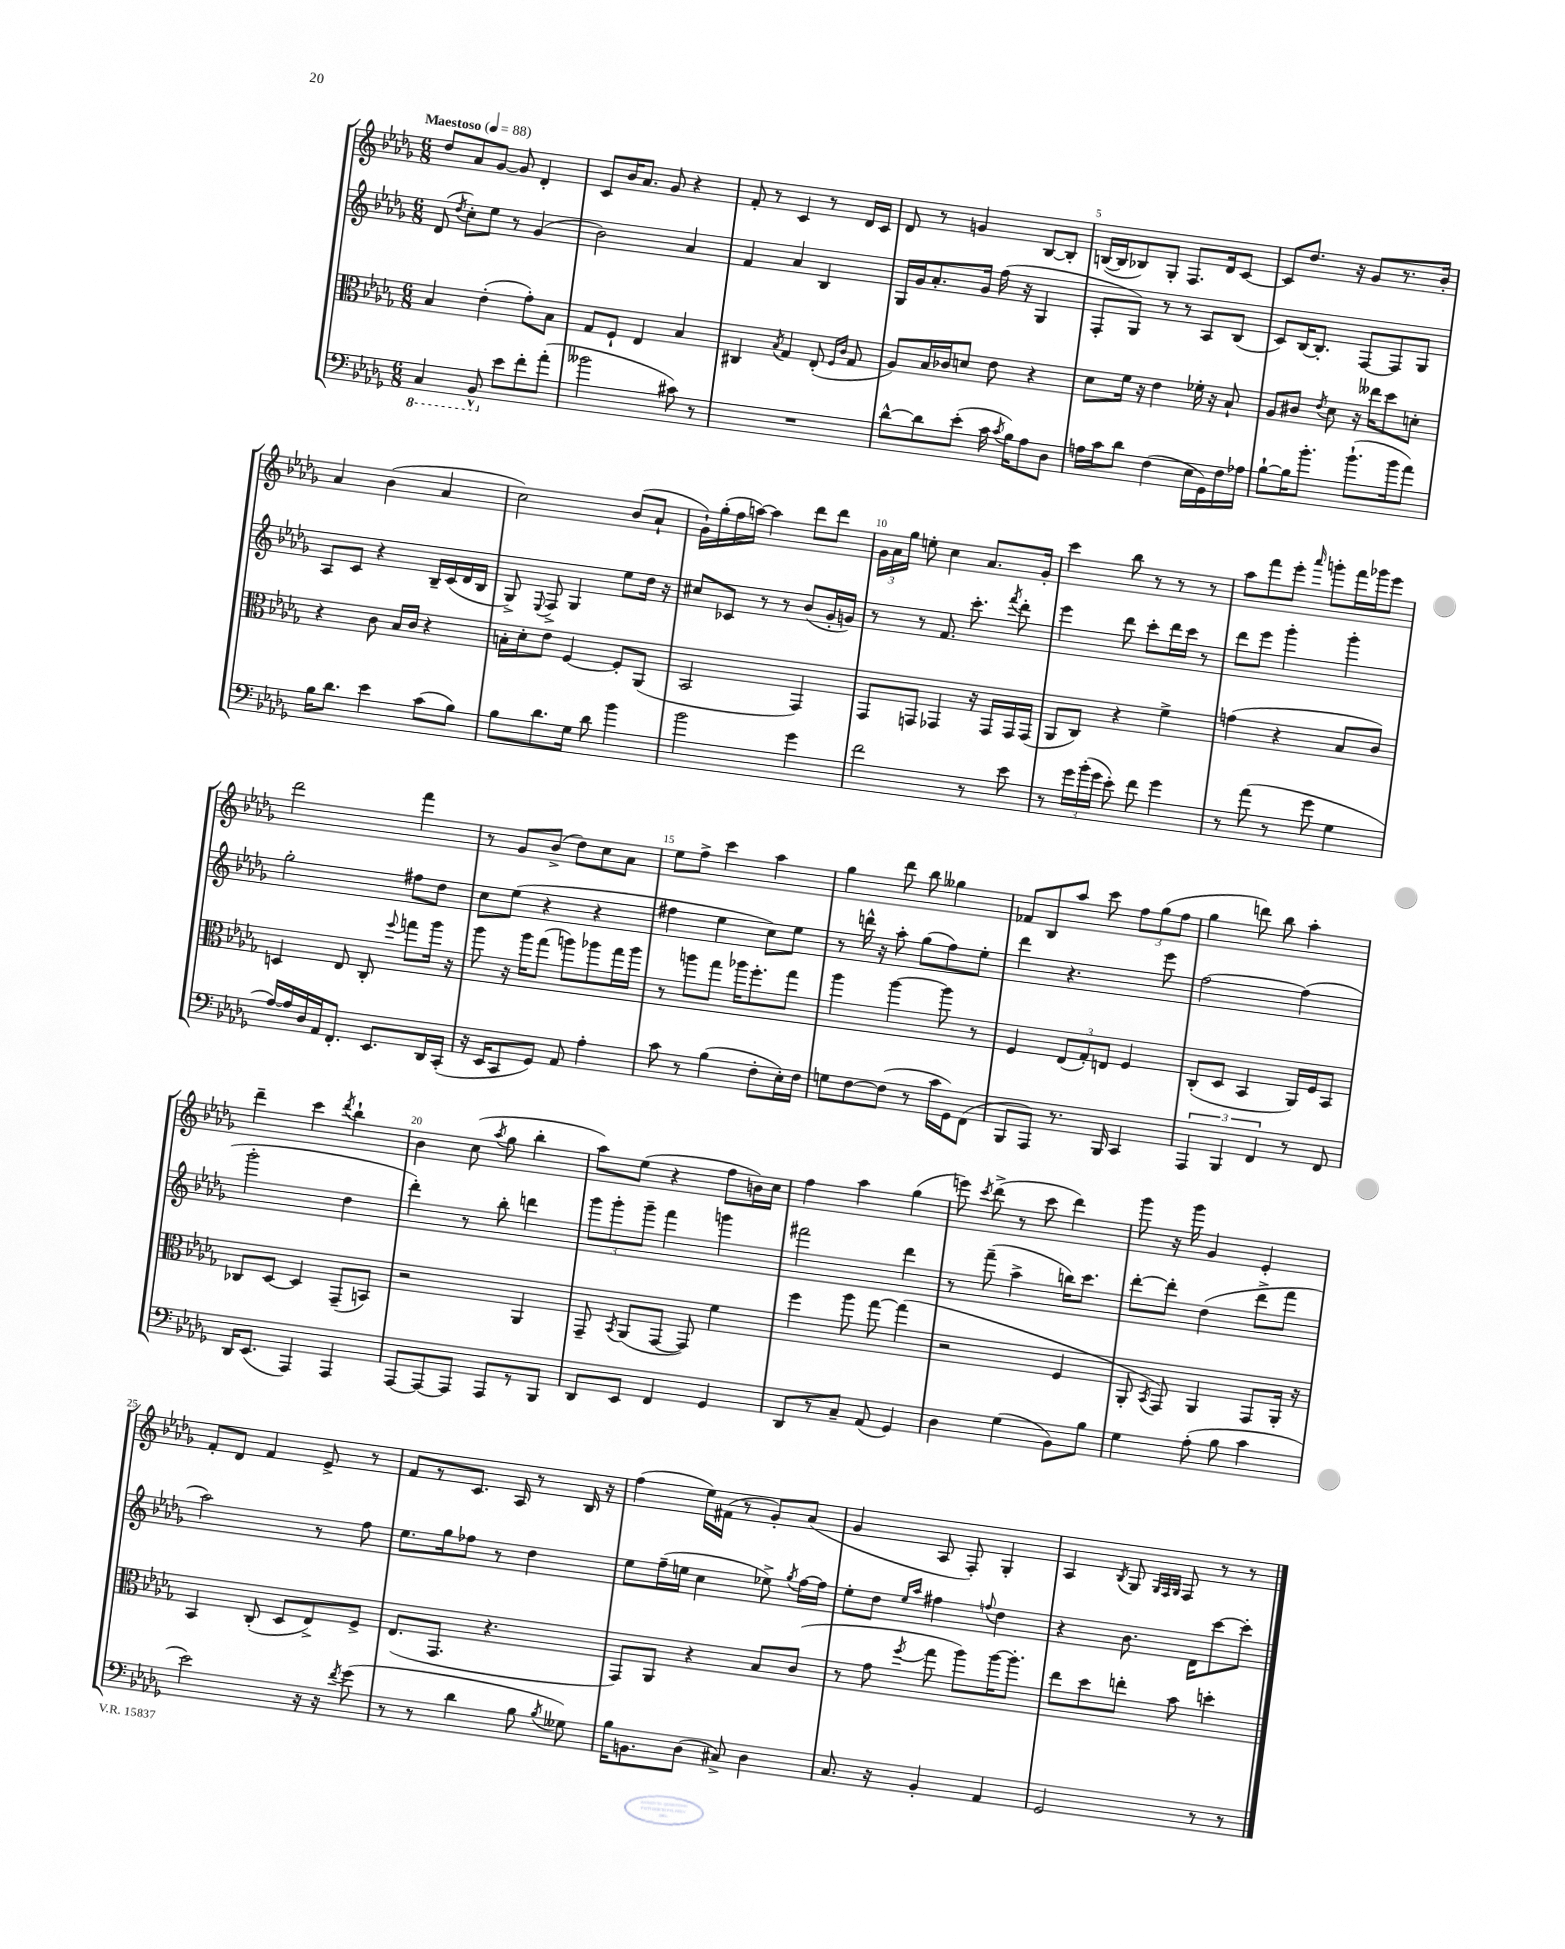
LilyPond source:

<<
\new StaffGroup <<
\new Staff = "s0" {
    \clef treble \key des \major \numericTimeSignature \time 6/8 \tempo "Maestoso" 4 = 88
    \autoBeamOff des''8[ aes'8 ges'8]~ ges'8 des'4-. |
    c'8[ bes'16 aes'8.] ges'8 r4 |
    f'8-. r8 c'4 r8 des'16[ c'16] |
    des'8 r8 g'4 bes8[~ bes8]-. |
    b16[~( b16 bes8) ges8]-. f8.[ des'16 c'8]~ |
    c'8[ des''8.] r16 ges'8[ r8. bes'16]-. |
    aes'4 bes'4( aes'4 |
    c''2) bes'8[( aes'8]-! |
    ges'16[-!) ges''16-.( f''16 a''16]~) a''4 des'''8[ des'''8] |
    \tuplet 3/2 { ges'16[ aes'16 ges''16] } e''8-. c''4 aes'8.[ ges'16]-. |
    c'''4 bes''8 r8 r8 r8 |
    aes''8[ f'''8 ees'''8]-. \grace { aes'''16 } g'''8[-. f'''16 ges'''16 ees'''8] |
    des'''2 f'''4 |
    r8 ges'8[ bes'8]->( des''8[) c''8 aes'8] |
    ees''8[ f''8]-> c'''4 aes''4 |
    ges''4 des'''8 bes''8 geses''4 |
    fes'8[ bes8 aes''8] c'''8 \tuplet 3/2 { f''8[ ges''8( f''8] } |
    ges''4 d'''8) bes''8 aes''4-. |
    des'''4-- c'''4 \acciaccatura { des'''8 } bes''4-! |
    bes'4 c''8( \acciaccatura { aes''8 } ges''8 bes''4-. |
    aes''8[) ees''8]( r4 f''8[ b'16) c''16] |
    f''4 aes''4 ges''4( |
    e'''8) \acciaccatura { c'''8 } des'''8->( r8 c'''8 des'''4) |
    ges'''8 r16 ges'''16 ges'4 ees'4-. |
    f'8[-. des'8] f'4 ees'8-> r8 |
    f'8[ r8 c'8.] aes16 r8 bes16 r16 |
    f''4( ees''16[) fis'16]( r8 ges'8[-.) aes'8]( |
    ges'4 aes8 f8-.) ges4-. |
    aes4 \acciaccatura { bes8 } ges8 \grace { ges32[ f32 ges32] } f8 r8 r8 \bar "|." |
}
\new Staff = "s1" {
    \clef treble \key des \major \numericTimeSignature \time 6/8
    \autoBeamOff des'8( \acciaccatura { des''8 } c''8[-.) ees''8] r8 ges'4( |
    bes'2) aes'4 |
    f'4 aes'4 bes4 |
    ges16[ ges'16 aes'8.-. ges'16] f''16( r16 ges4 |
    f8[-. ges8]) r8 r8 aes8[ bes8]( |
    c'8[) bes16~ bes8.]-. f8[~ f8 ges8] |
    aes8[ c'8] r4 bes16[-- c'16( des'16 bes16] |
    ges8->) \appoggiatura { ees8 } f8-> ges4 ees''8[ des''16] r16 |
    cis''8[ ces'8] r8 r8 bes'8[( ges'16-. g'16]) |
    r8 r8 f'8. c'''8.-. \acciaccatura { f'''8 } des'''8-. |
    ees'''4 des'''8 c'''8[-. des'''16 c'''16] r8 |
    des'''8[ ees'''8] ges'''4-. ges'''4-. |
    ges''2-. fis''8[ des''8] |
    c''8[ ees''8]( r4 r4 |
    fis''4 ees''4 c''8[) ees''8] |
    r8 d'''16-^ r16 aes''8-. ges''8[( f''8) ees''8]-. |
    des'''4 r4. ees'''8 |
    f''2~ f''4( |
    ges'''2-. des''4 |
    des'''4-.) r8 bes''8-. d'''4 |
    \tuplet 3/2 { ges'''8[ ges'''8-. ges'''8]-- } f'''4 g'''4 |
    fis'''2 des'''4 |
    r8 f'''8--( aes''4-> b''16[) c'''8.] |
    des'''8[~-. des'''8]-. des''4( des'''8[-> f'''8] |
    aes''2) r8 f''8 |
    ees''8.[ ges''16 fes''8] r8 des''4 |
    ees''8[ f''16--( e''16] c''4 ees''8->) \acciaccatura { ges''8 } f''16[~ f''16] |
    ees''8[-. des''8] \grace { ees''16[ aes''16] } fis''4 \appoggiatura { f''8 } des''4 |
    r4 bes'8. des'16[ c'''8~ c'''8]-. \bar "|." |
}
\new Staff = "s2" {
    \clef alto \key des \major \numericTimeSignature \time 6/8
    \autoBeamOff bes4 ees'4-.( ges'8[-.) bes8] |
    ges8[ f8]-! ees4 bes4 |
    cis4 \acciaccatura { bes8 } ges4 ees8-.( \grace { f16[ c'16] } ges8 |
    aes8[) bes16 ces'16 d'8] ees'8 r4 |
    des'8[ f'16] r16 ees'4 fes'16-. r16 bes8-! |
    aes8[ cis'8] \acciaccatura { ees'8 } des'8 r16 eeses''16[ des''8 d'8]-. |
    r4 c'8 bes16[ c'16] r4 |
    b16[-. des'16-. ees'8] f4~ f8[-. aes,8]( |
    bes,2 ges,4) |
    ges,8[ g,8] ges,4 r16 ges,16[ ges,16 ges,16]( |
    aes,8[ c8]) r4 f'4-> |
    g'4( r4 bes8[ c'8]) |
    d4 ees8 c8-. \appoggiatura { f''8 } g''8[ aes''16] r16 |
    aes''8 r16 aes''16[ ges''8]( a''8[) aes''8 ges''16 aes''16] |
    r8 a''8[ ges''8] aes''16[ f''8.-. ges''8] |
    aes''4 aes''4~ aes''8 r8 |
    f4 \tuplet 3/2 { ees8[( ges8-.) e8] } f4 |
    c8[-.( des8] bes,4 aes,16[) f16 bes,8] |
    ces8[ des8]~ des4 ges,8[--( b,8]) |
    r2 aes,4 |
    ges,8-- \acciaccatura { bes,8 } aes,8[( ges,8]~ ges,8) f'4 |
    f''4 aes''8 ges''8~ ges''4( |
    r2 f4 |
    aes,8-. \acciaccatura { bes,8 } ges,8) aes,4 ges,8[ aes,16]-. r16 |
    bes,4 c8-.( des8[ ees8->) f8]-> |
    ees8.[( ges,8.] r4. |
    ges,8[) aes,8] r4 bes8[ c'8]( |
    r8 ges'8 \acciaccatura { f''8 } ges''8 aes''8[) aes''16~ aes''8.]-. |
    ees''8[ des''8 e''8]-. bes'8 d''4-. \bar "|." |
}
\new Staff = "s3" {
    \clef bass \key des \major \numericTimeSignature \time 6/8
    \autoBeamOff \ottava #-1 c,4 bes,,8-^ \ottava #0 ees'8[ f'8-. aes'8]-.( |
    beses'2 cis'8) r8 |
    R2. |
    des'8[~-^ des'8 ees'8]-.( c'16 \acciaccatura { c'8 } bes16[) aes8 des8] |
    a16[ c'16 des'8] f4( ees16[ ges,16) f16 aes16] |
    bes8[~-! bes16 bes'8.]-. bes'8.[-!( bes'16 aes'8]) |
    bes16[ des'8.] ees'4 c'8[( bes8]) |
    bes8[ des'8. ges16] des'8 bes'4 |
    bes'2 ges'4 |
    f'2 r8 ees'8 |
    r8 \tuplet 3/2 { ges'16[ bes'16-.( ges'16] } ees'8-.) f'8 ges'4 |
    r8 aes'8( r8 ges'8 ges4 |
    aes16[~) aes16 des16 aes,16 f,8.]-. ees,8.[ des,16 c,16]-.( |
    r16 ees,16[ c,8 ges,8]) aes,8 aes4-. |
    c'8 r8 bes4( f8[-. ees16-.) f16] |
    g8[ f8~ f8]( r8 c'16[ ges,16) f,8]( |
    bes,,8[ aes,,8]) r8. bes,,16 c,4 |
    \tuplet 3/2 { aes,,4 bes,,4 f,4 } r8 f,8 |
    des,16[ ees,8.]( aes,,4) aes,,4 |
    aes,,8[~ aes,,8~ aes,,8] aes,,8[ r8 bes,,8] |
    des,8[ ees,8] f,4 ges,4 |
    des,8[ r8 c8]-- aes,8( ges,4) |
    des4 ges4( bes,8[) bes8] |
    ges4 aes8-.( bes8 c'4 |
    ees'2) r16 r16 \acciaccatura { f'8 } ges'8( |
    r8 r8 des'4 bes8 \acciaccatura { bes8 } geses8) |
    bes16[ b,8. des8]( cis8->) des4 |
    c8. r16 bes,4-. aes,4 |
    ges,2 r8 r8 \bar "|." |
}
>>
>>
\layout { \context { \Score \override BarNumber.break-visibility = ##(#f #t #t) barNumberVisibility = #(every-nth-bar-number-visible 5) } }
